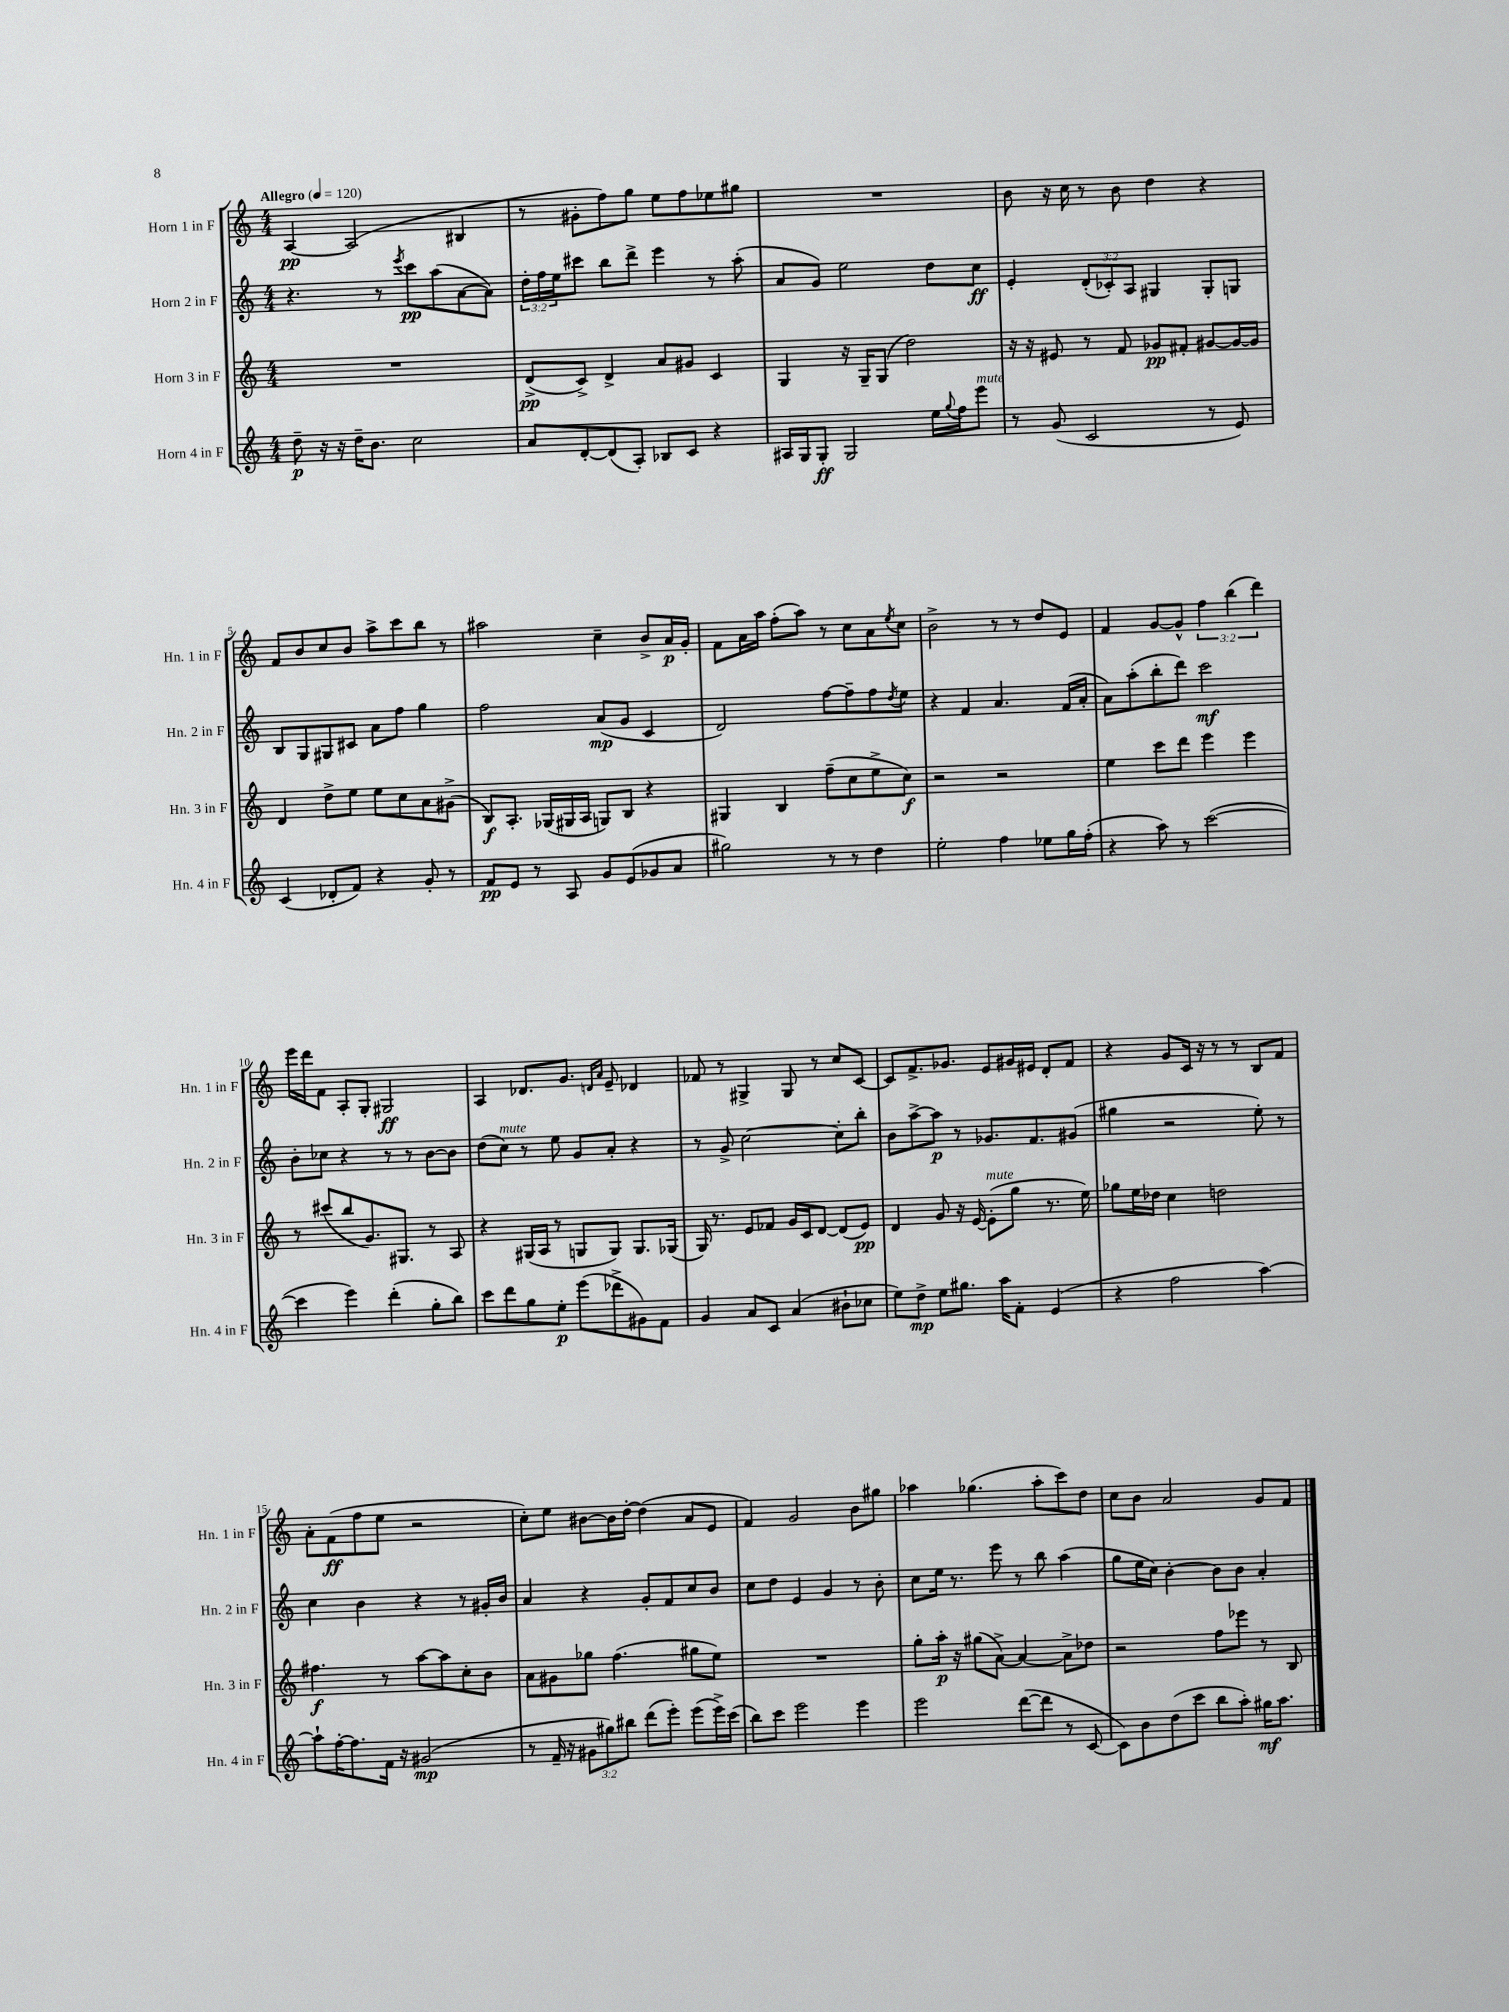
<<
\new StaffGroup <<
\new Staff = "s0" \with { instrumentName = "Horn 1 in F" shortInstrumentName = "Hn. 1 in F" } {
    \clef treble \key c \major \numericTimeSignature \time 4/4 \override Staff.TupletNumber.text = #tuplet-number::calc-fraction-text \tempo "Allegro" 4 = 120
    a4~\pp a2( bis4 |
    r8 gis'8-. f''8) g''8 e''8 f''8 ees''8 gis''8 |
    R1 |
    b'8 r16 c''16 r8 b'8 d''4 r4 |
    f'8 b'8 c''8 b'8 a''8-> c'''8 b''8 r8 |
    ais''2 c''4-- b'8-> a'16\p g'16-. |
    f'8 a'16 a''16 f''8-.( a''8) r8 c''8 a'8 \acciaccatura { e''8 } c''8 |
    b'2-> r8 r8 d''8 e'8 |
    f'4 g'8~ g'8-^ \tuplet 3/2 { f''4 b''4( d'''4) } |
    e'''16 d'''16 f'8 a8-. g8-. gis2\ff |
    a4 des'8. g'8. \grace { d'16 a'16 } e'8-- des'4 |
    fes'8 r8 gis4-> gis8 r8 c''8 c'8~ |
    c'8 f'8.-> ges'8. e'8 gis'16 eis'16 d'8-. f'8 |
    r4 g'8 c'16 r16 r8 r8 b8 f'8 |
    a'8-. f'8\ff( f''8 e''8 r2 |
    c''8-.) e''8 bis'8~ bis'16 d''16~-. d''4( a'8 e'8 |
    f'4) g'2 b'8 gis''8 |
    aes''4 ges''4.( aes''8-. c'''8) d''8 |
    c''8 b'8 a'2 g'8 f'8 \bar "|." |
}
\new Staff = "s1" \with { instrumentName = "Horn 2 in F" shortInstrumentName = "Hn. 2 in F" } {
    \clef treble \key c \major \numericTimeSignature \time 4/4 \override Staff.TupletNumber.text = #tuplet-number::calc-fraction-text
    r4. r8 \acciaccatura { e'''8 } c'''8\pp a''8( a'8~ a'8) |
    \tuplet 3/2 { d''16-. f''16 e''16 } cis'''8 b''8 d'''8-> e'''4 r8 a''8-.( |
    a'8 g'8) e''2 d''8 c''8\ff |
    e'4-. \tuplet 3/2 { d'8-.( ces'8-.) a8 } gis4 gis8-. g8 |
    b8 g8 gis8 cis'8 a'8 f''8 g''4 |
    f''2 a'8\mp( g'8 c'4 |
    d'2) f''8~ f''8-- f''8 \acciaccatura { d''8 } e''8 |
    r4 f'4 a'4. f'16( a'16-. |
    a'8) a''8-.( b''8-. d'''8) c'''2\mf |
    b'8-. ces''8 r4 r8 r8 b'8~ b'8 |
    d''8( c''8^\markup { \italic "mute" }) r8 e''8 g'8 a'8-. r4 |
    r8 g'8-> c''2~ c''8-. b''8-. |
    b'8 a''8~-> a''8\p r8 ges'8. f'8. gis'8( |
    gis''4 r2 e''8-.) r8 |
    c''4 b'4 r4 r8 gis'16-. b'16 |
    a'4 r4 g'8-. f'8 c''8 b'8 |
    c''8 d''8 e'4 g'4 r8 b'8-. |
    c''8 e''16 r8. e'''8 r8 b''8 a''4( |
    g''8 e''16 c''16) b'4~-. b'8 b'8 a'4-. \bar "|." |
}
\new Staff = "s2" \with { instrumentName = "Horn 3 in F" shortInstrumentName = "Hn. 3 in F" } {
    \clef treble \key c \major \numericTimeSignature \time 4/4
    R1 |
    d'8->\pp( c'8->) d'4-> a'8 gis'8 c'4 |
    g4 r16 g16-- g8( d''2) |
    r16 r16 eis'8 r8 f'8 ges'8\pp fis'8-. gis'8~ gis'16~ gis'16 |
    d'4 d''8-> e''8 e''8 c''8 a'8 gis'8->( |
    b8\f) a8.-. ges16( gis16 a16 g8) b8 r4 |
    gis4 b4 f''8--( c''8 e''8-> c''8\f) |
    r2 r2 |
    e''4 c'''8 d'''8 e'''4 e'''4 |
    r8 cis'''8( b''8 g'8.) gis8. r8 a8 |
    r4 gis16( a16 r8 g8 g8) g8. ges16( |
    g16) r8. e'8 fes'8 g'16 c'16 d'8~ d'8( e'8\pp) |
    d'4 g'8 r16 e'16~ e'8-.^\markup { \italic "mute" }( g''8 r8. e''16) |
    ges''8 e''16 des''16 c''4 d''2 |
    fis''4.\f r8 a''8~ a''8 c''8-. b'8 |
    a'8 gis'8 ges''8 f''4.( gis''8 e''8) |
    R1 |
    g''8-. a''16-.\p r16 gis''8( a'8~->) a'4~ a'8-> des''8 |
    r2 f''8 ees'''8 r8 b8 \bar "|." |
}
\new Staff = "s3" \with { instrumentName = "Horn 4 in F" shortInstrumentName = "Hn. 4 in F" } {
    \clef treble \key c \major \numericTimeSignature \time 4/4 \override Staff.TupletNumber.text = #tuplet-number::calc-fraction-text
    d''8--\p r16 r16 d''16-- b'8. c''2 |
    a'8 d'8~-. d'8( a8-.) bes8 c'8 r4 |
    ais16 g16 g8-.\ff g2 e''16 \appoggiatura { g''8 } f''16 e'''8^\markup { \italic "mute" } |
    r8 g'8( c'2 r8 e'8) |
    c'4( des'8-. f'8) r4 g'8-. r8 |
    f'8\pp e'8 r8 a8 g'8 e'8( ges'8 a'8 |
    gis''2) r8 r8 d''4 |
    e''2-. f''4 ees''8 g''16 f''16-.( |
    r4 a''8) r8 c'''2~( |
    c'''4 e'''4) d'''4-.( g''8-. b''8) |
    c'''8 d'''8 g''8 e''8-.\p e'''8( des'''8-> gis'8) f'8 |
    g'4 a'8 c'8 a'4( bis'8-! ces''8 |
    e''8) d''8->\mp e''8 gis''8. a''16 f'8-. e'4( |
    r4 f''2 a''4~) |
    a''8-! f''16~-. f''8. f'16 r16 gis'2\mp( |
    r8 f'16-- r16 \tuplet 3/2 { gis'8 gis''8) bis''8 } d'''8( e'''8-.) e'''8( e'''16->) c'''16( |
    b''8) c'''8 e'''2 e'''4 |
    e'''2 d'''8~( d'''8 r8 c'8~ |
    c'8) b'8 d''8( c'''8 b''8 a''8-.) gis''16\mf a''8. \bar "|." |
}
>>
>>
